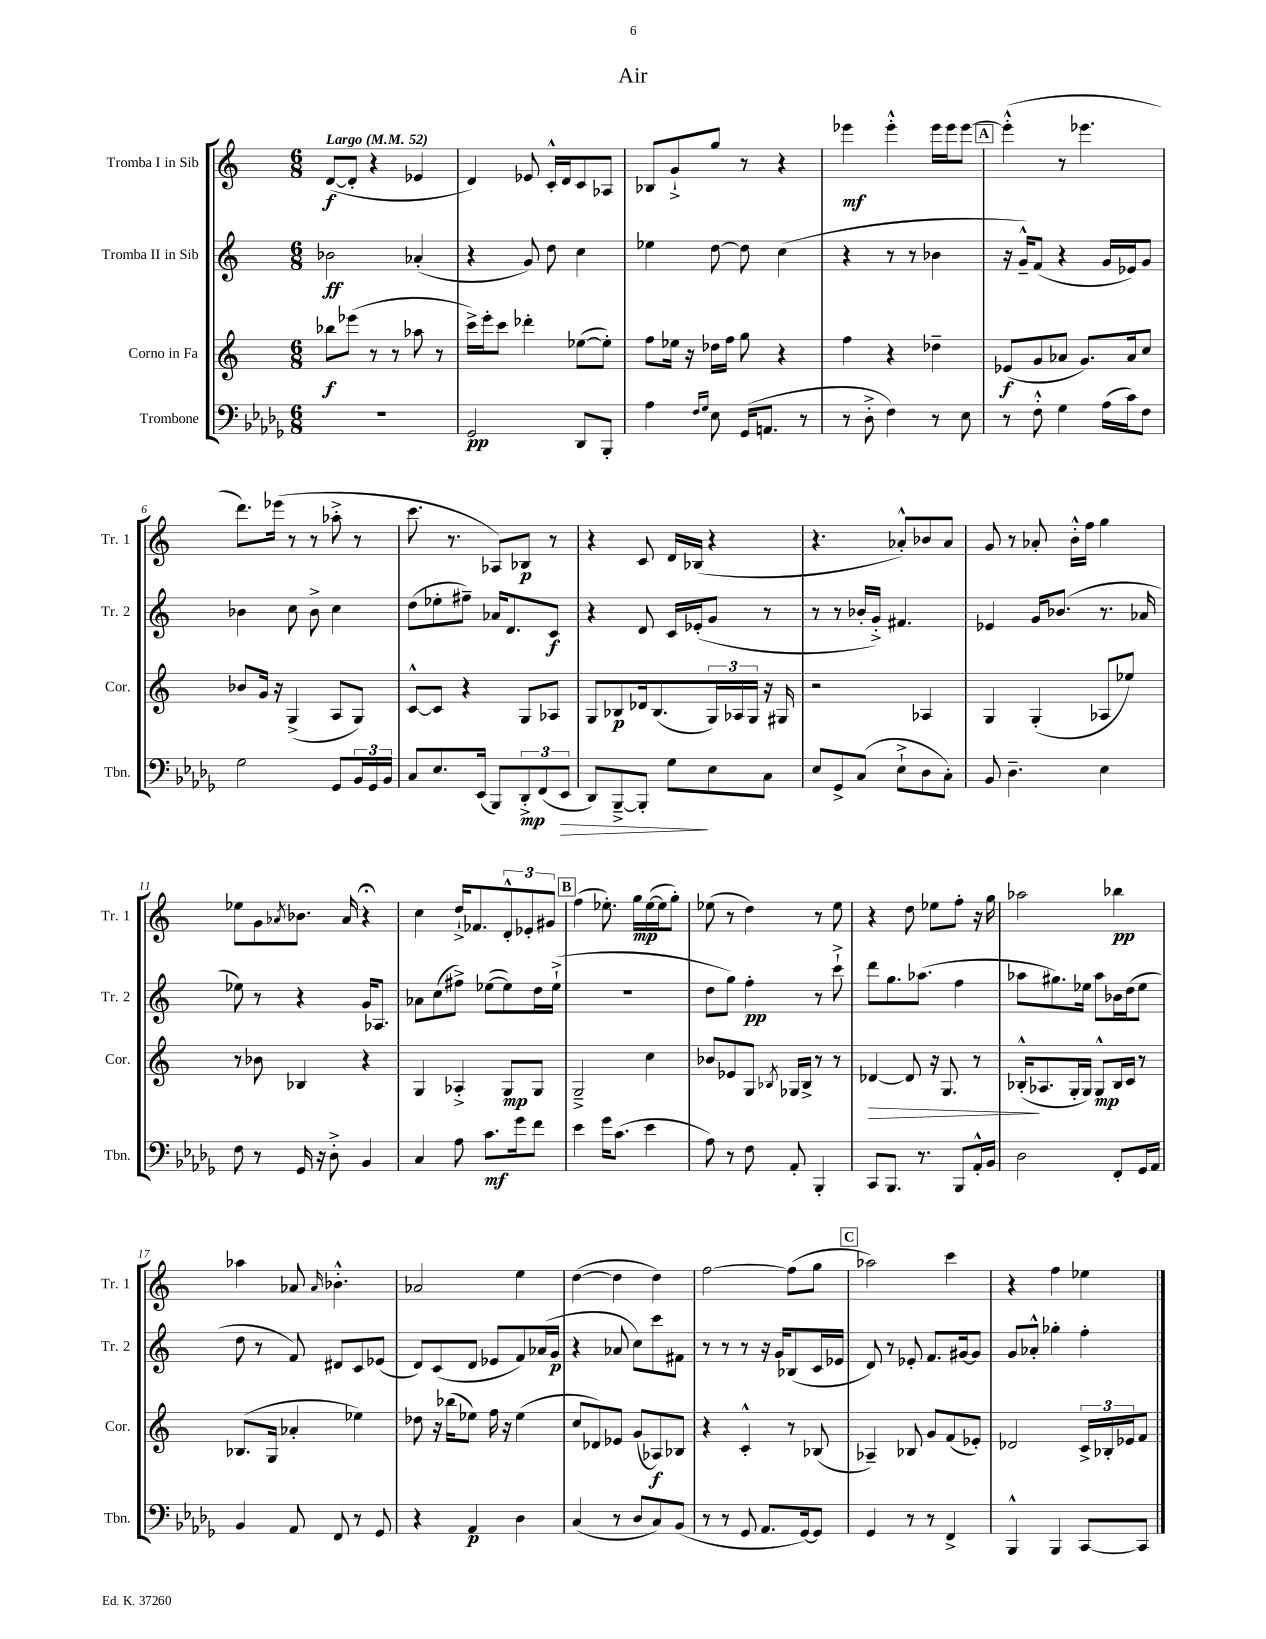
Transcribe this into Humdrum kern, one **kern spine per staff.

**kern	**dynam	**kern	**dynam	**kern	**dynam	**kern	**dynam
*part4	*part4	*part3	*part3	*part2	*part2	*part1	*part1
*staff4	*staff4	*staff3	*staff3	*staff2	*staff2	*staff1	*staff1
*I"Trombone	*	*I"Corno in Fa	*	*I"Tromba II in Sib	*	*I"Tromba I in Sib	*
*I'Tbn.	*	*I'Cor.	*	*I'Tr. 2	*	*I'Tr. 1	*
*clefF4	*	*clefG2	*	*clefG2	*	*clefG2	*
*k[b-e-a-d-g-]	*	*k[]	*	*k[]	*	*k[]	*
*M6/8	*	*M6/8	*	*M6/8	*	*M6/8	*
*MM52	*	*MM52	*	*MM52	*	*MM52	*
=1	=1	=1	=1	=1	=1	=1	=1
!	!	!	!	!	!	!LO:TX:a:B:t=Largo	!
2.r	.	8bb-X\L	f	2b-X\	ff	([8d/L	f
.	.	(8eee-X\J	.	.	.	8d'/J]	.
.	.	8r	.	.	.	4r	.
.	.	8r	.	.	.	.	.
.	.	8aa-X\	.	(4a-X'/	.	4e-X/	.
.	.	8r	.	.	.	.	.
=2	=2	=2	=2	=2	=2	=2	=2
2GG-/	pp	16ccc^\LL)	.	4r	.	4d/)	.
.	.	16eee'\J	.	.	.	.	.
.	.	8ccc\J	.	.	.	.	.
.	.	4ddd-X'\	.	8g/)	.	8e-X/	.
.	.	.	.	8dd\	.	16c'^^/LL	.
.	.	.	.	.	.	16d/J	.
8DD-/L	.	([8ee-X\L	.	4cc\	.	8c/	.
8BBB-'/J	.	8ee-'\J])	.	.	.	8A-X/J	.
=3	=3	=3	=3	=3	=3	=3	=3
4A-\	.	8ff\L	.	4ee-X\	.	8B-X/L	.
.	.	16ee-X\Jk	.	.	.	8g`^/	.
.	.	16r	.	.	.	.	.
16qqF/LL	.	.	.	.	.	.	.
16qqG-/JJ	.	.	.	.	.	.	.
8E-\	.	16dd-X\LL	.	[8dd\	.	8gg/J	.
.	.	16ff\JJ	.	.	.	.	.
(16GG-/KL	.	8gg\	.	8dd\]	.	8r	.
8.AAn/J	.	.	.	.	.	.	.
.	.	4r	.	(4cc\	.	4r	.
8r	.	.	.	.	.	.	.
=4	=4	=4	=4	=4	=4	=4	=4
8r	.	4ff\	.	4r	.	4eee-X\	mf
8D-'^\	.	.	.	.	.	.	.
4F\)	.	4r	.	8r	.	4eee-'^^\	.
.	.	.	.	8r	.	.	.
8r	.	4dd-X~\	.	4b-X\	.	16eee-\LL	.
.	.	.	.	.	.	16eee-\J	.
8E-\	.	.	.	.	.	[8eee-\J	.
!!LO:REH:place=s1:t=A
=5	=5	=5	=5	=5	=5	=5	=5
8r	.	(8e-X/L	f	16r	.	(4eee-'^^\]	.
.	.	.	.	16g~^^/KL)	.	.	.
8F'^^\	.	8g/	.	(8f/J	.	.	.
4G-\	.	8a-X/J	.	4r	.	8r	.
.	.	8.g/L)	.	.	.	4.eee-X\	.
(16A-\LL	.	.	.	16g/LL	.	.	.
16c\J)	.	16a-/k	.	16e-X/J)	.	.	.
8F\J	.	8cc/J	.	8g/J	.	.	.
!!LO:LB:g=z
=6	=6	=6	=6	=6	=6	=6	=6
2G-\	.	8b-X/L	.	4b-X\	.	8.ddd\L)	.
.	.	16g/Jk	.	.	.	.	.
.	.	16r	.	.	.	(16eee-X\Jk	.
.	.	(4G^/	.	8cc\	.	8r	.
.	.	.	.	8b-^\	.	8r	.
8GG-/L	.	8A/L	.	4cc\	.	8aa-X'^\	.
24BB-/L	.	8G/J)	.	.	.	8r	.
24GG-/	.	.	.	.	.	.	.
24BB-/JJ	.	.	.	.	.	.	.
=7	=7	=7	=7	=7	=7	=7	=7
8C/L	.	[8c^^/L	.	(8dd\L	.	8.ccc\	.
8.E-/	.	8c/J]	.	8ee-X'\	.	.	.
.	.	.	.	.	.	8.r	.
.	.	4r	.	8ff#X~\J)	.	.	.
(16EE-/Jk	.	.	.	.	.	.	.
8BBB-/L)	.	.	.	16a-X/KL	.	8A-X/L)	.
.	.	.	.	8.d/	.	.	.
12DD-'^/	mp	8G/L	.	.	.	8B-X/J	p
(12FF/	.	.	.	.	.	.	.
.	.	8A-X/J	.	8c/J	f	8r	.
!	!LO:HP:b	!	!	!	!	!	!
12EE-/J	>	.	.	.	.	.	.
=8	=8	=8	=8	=8	=8	=8	=8
8DD-/L)	.	8G/L	.	4r	.	4r	.
[8BBB-~^/	.	8B-X/	p	.	.	.	.
8BBB-'/J]	.	16d-X/k	.	8d/	.	8c/	.
.	.	(8.B-/	.	.	.	.	.
8G-\L	.	.	.	16c/LL	.	16d/LL	.
.	.	.	.	(16e-X'/J	.	(16B-X/JJ	.
8E-\	]	24G/L)	.	8g/J	.	4r	.
.	.	24A-X/	.	.	.	.	.
.	.	24G/JJ	.	.	.	.	.
8C\J	.	16r	.	8r	.	.	.
.	.	16G#X/	.	.	.	.	.
=9	=9	=9	=9	=9	=9	=9	=9
8E-/L	.	2r	.	8r	.	4.r	.
8GG-^/	.	.	.	8r	.	.	.
(8C/J	.	.	.	16b-X'/LL	.	.	.
.	.	.	.	16g'^/JJ)	.	.	.
8E-`^\L	.	.	.	4.f#X/	.	8a-X'^^/L)	.
8D-\	.	4A-X/	.	.	.	8b-X/	.
8C'\J)	.	.	.	.	.	8a-/J	.
=10	=10	=10	=10	=10	=10	=10	=10
8BB-/	.	4G/	.	4e-X/	.	8g/	.
4.D-~\	.	.	.	.	.	8r	.
.	.	(4G'/	.	16g/KL	.	8a-X'/	.
.	.	.	.	(8.b-X/J	.	.	.
.	.	.	.	.	.	16b'^^\LL	.
.	.	.	.	.	.	16ff\JJ	.
4E-\	.	8A-X/L	.	8.r	.	4gg\	.
.	.	8ee-X/J)	.	.	.	.	.
.	.	.	.	16a-X/	.	.	.
!!LO:LB:g=z
=11	=11	=11	=11	=11	=11	=11	=11
8F\	.	8r	.	8ee-X\)	.	8ee-X\L	.
8r	.	8b-X\	.	8r	.	8g\	.
.	.	.	.	.	.	8qa-X/	.
16GG-/	.	4B-X/	.	4r	.	8.b-X\J	.
16r	.	.	.	.	.	.	.
8D-'^\	.	.	.	.	.	.	.
.	.	.	.	.	.	16a-/	.
4BB-/	.	4r	.	16g/KL	.	4r;<	.
.	.	.	.	8.A-X/J	.	.	.
=12	=12	=12	=12	=12	=12	=12	=12
4C/	.	4G/	.	8a-X\L	.	4cc\	.
.	.	.	.	(8cc\	.	.	.
8A-\	.	4A-X'^/	.	8ff#X^\J)	.	16dd`^/KL	.
.	.	.	.	.	.	8.f-X/	.
8.c\L	mf	.	.	([8ee-X\L	.	.	.
.	.	8G/L	mp	8ee-\])	.	12d'^^/	.
16g-\k	.	.	.	.	.	.	.
.	.	.	.	.	.	12e-X'/	.
8f\J	.	8G/J	.	16dd\L	.	.	.
.	.	.	.	.	.	12g#X/J	.
.	.	.	.	(16ee-`^\JJ	.	.	.
!!LO:REH:place=s1:t=B
=13	=13	=13	=13	=13	=13	=13	=13
4e-\	.	2G~^/	.	2.r	.	(4ff\	.
16g-\KL	.	.	.	.	.	8.ee-X'\)	.
(8.c\J	.	.	.	.	.	.	.
.	.	.	.	.	.	16gg\LL	mp
4e-\	.	4cc\	.	.	.	([16ee-\	.
.	.	.	.	.	.	16ee-\J]	.
.	.	.	.	.	.	8gg'\J)	.
=14	=14	=14	=14	=14	=14	=14	=14
8A-\)	.	8b-X/L	.	8dd\L	.	(8ee-X\	.
8r	.	8e-X/	.	8gg\J)	.	8r	.
8F\	.	8G/J	.	4ff'\	pp	4dd\)	.
.	.	8qB-X/	.	.	.	.	.
8AA-'/	.	16G-X/LL	.	.	.	.	.
.	.	16B-^/JJ	.	.	.	.	.
4BBB-'/	.	8r	.	8r	.	8r	.
.	.	8r	.	8ccc`^\	.	8ee-\	.
=15	=15	=15	=15	=15	=15	=15	=15
!	!	!	!LO:HP:b	!	!	!	!
8CC/L	.	[4d-X/	>	8ddd\L	.	4r	.
8.BBB-/J	.	.	.	8.gg\	.	.	.
.	.	8d-/]	.	.	.	8dd\	.
8.r	.	.	.	(8.aa-X\J	.	.	.
.	.	16r	.	.	.	8ee-X\L	.
.	.	8.G/	.	.	.	.	.
8BBB-/L	.	.	.	4ff\	.	8ff'\J	.
16AA-'^^/L	.	8r	.	.	.	16r	.
16BB-/JJ	.	.	.	.	.	16gg\	.
=16	=16	=16	=16	=16	=16	=16	=16
2D-\	.	(16B-X'^^/KL	.	8aa-X\L	.	2aa-X\	.
.	.	8.A-X/	]	.	.	.	.
.	.	.	.	8.gg#X\)	.	.	.
.	.	16G'/L	.	.	.	.	.
.	.	16G/JJ)	.	16ee-X\Jk	.	.	.
.	.	8G^^/L	mp	8aa-\L	.	.	.
8FF'/L	.	16B-/L	.	16b-X\L	.	4bb-X\	pp
.	.	16c/JJ	.	(16dd\J	.	.	.
16GG-/L	.	8r	.	8ee-\J	.	.	.
16AA-/JJ	.	.	.	.	.	.	.
!!LO:LB:g=z
=17	=17	=17	=17	=17	=17	=17	=17
4BB-/	.	(8.B-X/L	.	8dd\	.	4aa-X\	.
.	.	.	.	8r	.	.	.
.	.	16G/Jk	.	.	.	.	.
8AA-/	.	4a-X'/	.	8f/)	.	8a-X/	.
.	.	.	.	.	.	16qqa-/	.
8FF/	.	.	.	8d#X/L	.	4.b-X'^^\	.
8r	.	4ee-X\)	.	8c/	.	.	.
8GG-/	.	.	.	(8e-X/J	.	.	.
=18	=18	=18	=18	=18	=18	=18	=18
4r	.	8dd-X\	.	8d/L)	.	2a-X/	.
.	.	16r	.	(8c/	.	.	.
.	.	(16bb-X\KL	.	.	.	.	.
4AA-/	p	8ee-X\J)	.	8d/J	.	.	.
.	.	16ff\	.	8e-X/L	.	.	.
.	.	16r	.	.	.	.	.
4D-\	.	(4ee-\	.	8f/)	.	4ee\	.
.	.	.	.	(16a-X/L	.	.	.
.	.	.	.	16g/JJ	p	.	.
=19	=19	=19	=19	=19	=19	=19	=19
(4C/	.	8cc/L	.	4r	.	([4dd\	.
.	.	8d-X/)	.	.	.	.	.
8r	.	8e-X/J	.	8a-X/	.	4dd\]	.
8D-/L	.	(8g/L	.	8cc\L)	.	.	.
8C/)	.	8A-X/)	f	8ccc\	.	4dd\)	.
(8BB-/J	.	8B-X/J	.	8f#X\J	.	.	.
=20	=20	=20	=20	=20	=20	=20	=20
8r	.	4r	.	8r	.	[2ff\	.
8r	.	.	.	8r	.	.	.
8GG-/	.	4c'^^/	.	8r	.	.	.
8.AA-/L	.	.	.	16r	.	.	.
.	.	.	.	16g/KL	.	.	.
.	.	8r	.	(8B-X/	.	(8ff\L]	.
[16GG-/k)	.	.	.	.	.	.	.
8GG-/J]	.	(8B-X/	.	16c/L	.	8gg\J	.
.	.	.	.	16e-X/JJ	.	.	.
!!LO:REH:place=s1:t=C
=21	=21	=21	=21	=21	=21	=21	=21
4GG-/	.	4A-X~/)	.	8d/)	.	2aa-X\)	.
.	.	.	.	8r	.	.	.
8r	.	8B-X/	.	8e-X'/	.	.	.
8r	.	8g/L	.	8.f/L	.	.	.
4FF^/	.	(8f/	.	.	.	4ccc\	.
.	.	.	.	[16g#X/k	.	.	.
.	.	8e-X'/J)	.	8g#/J]	.	.	.
=22	=22	=22	=22	=22	=22	=22	=22
4BBB-^^/	.	2d-X/	.	8g/L	.	4r	.
.	.	.	.	8a-X'^^/J	.	.	.
4BBB-/	.	.	.	4gg-X'\	.	4ff\	.
[8CC/L	.	24c^/LL	.	4ff'\	.	4ee-X\	.
.	.	24B-X'/	.	.	.	.	.
.	.	24e-X/J	.	.	.	.	.
8CC/J]	.	8f/J	.	.	.	.	.
==	==	==	==	==	==	==	==
*-	*-	*-	*-	*-	*-	*-	*-
